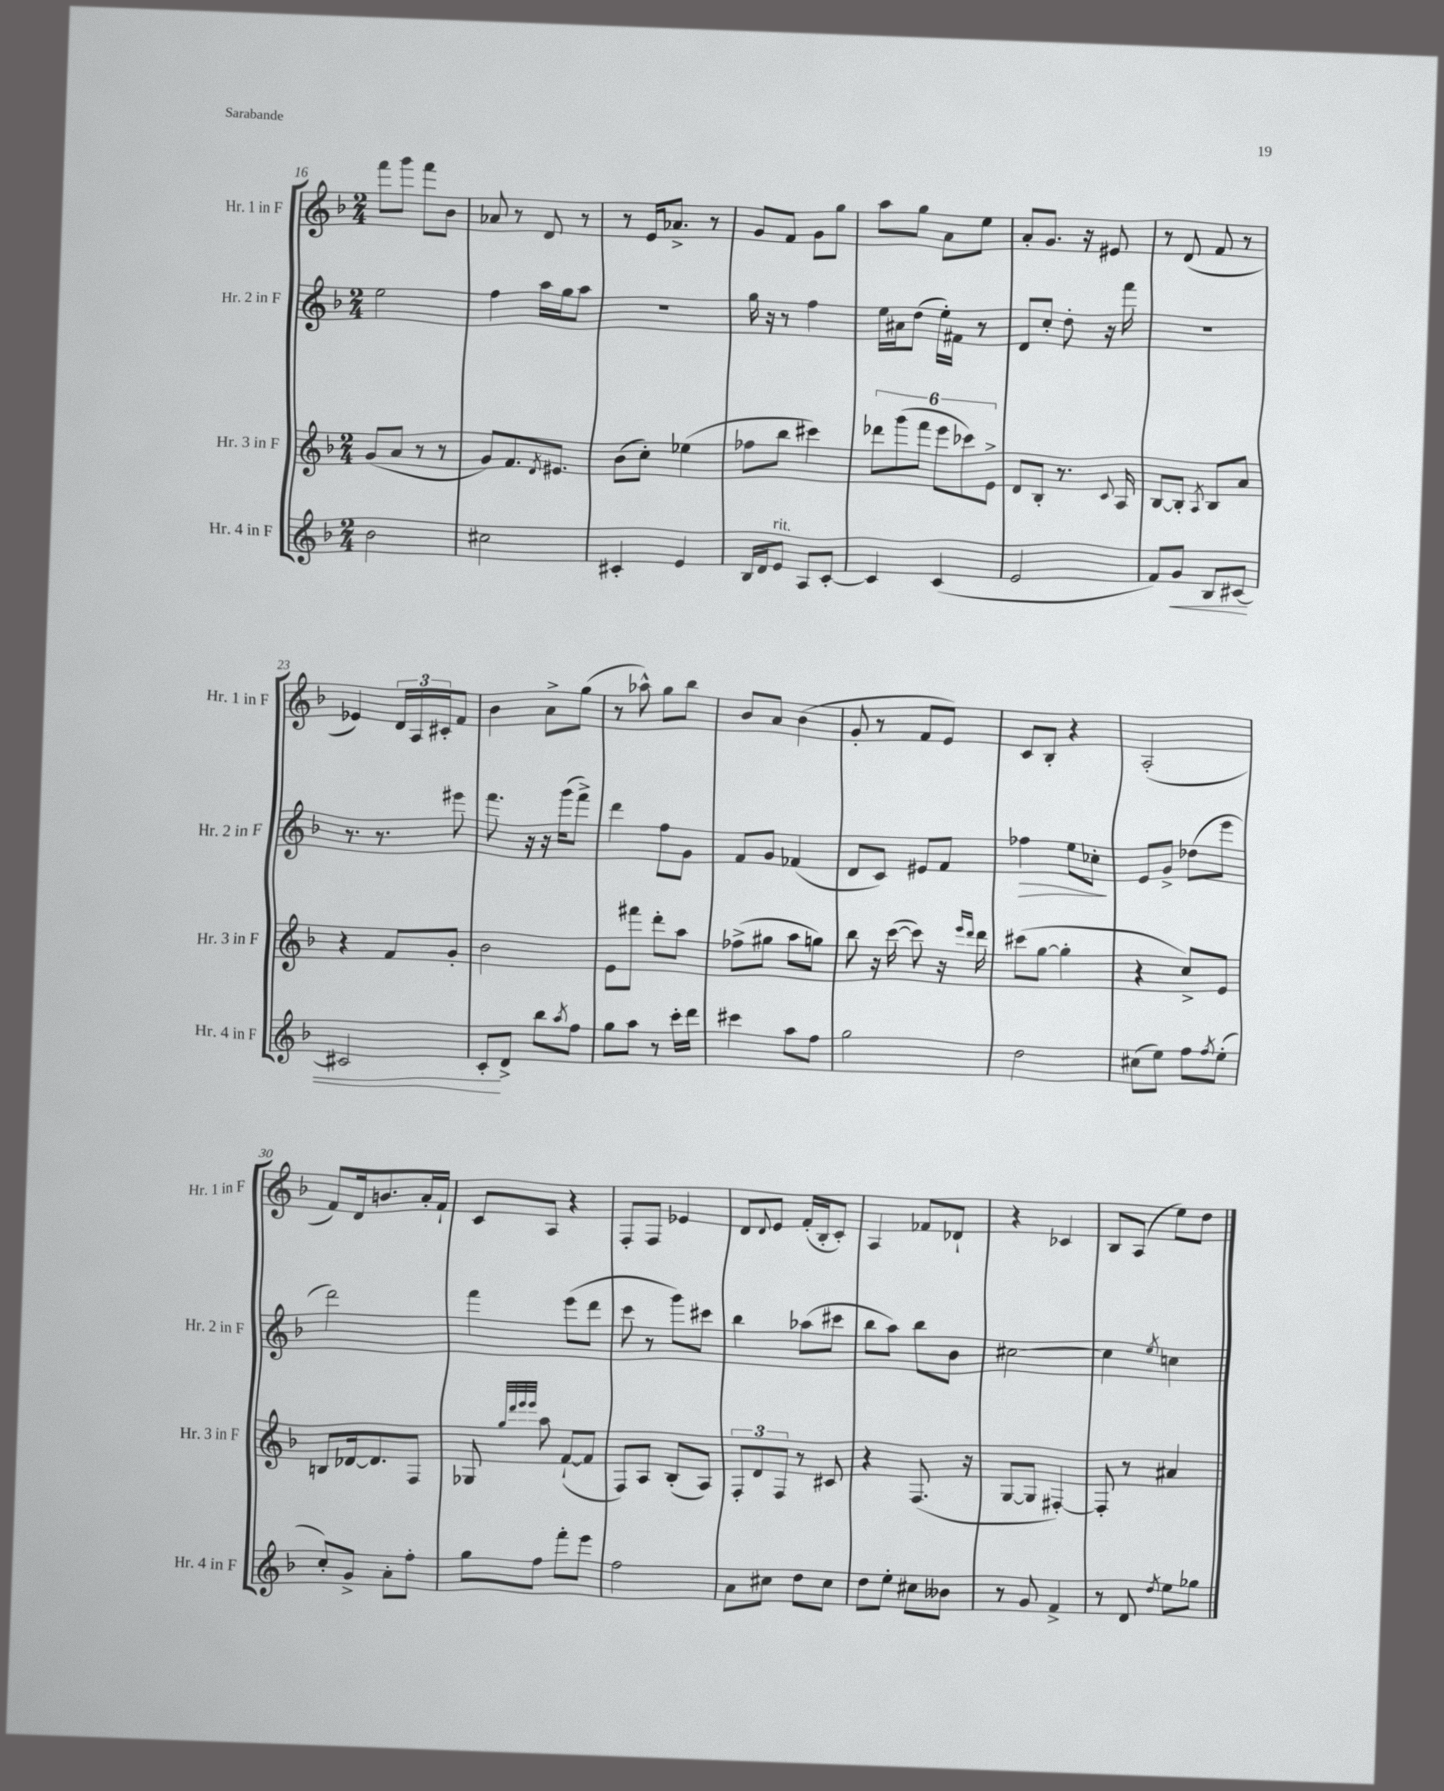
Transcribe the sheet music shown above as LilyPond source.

<<
\new StaffGroup <<
\new Staff = "s0" \with { instrumentName = "Hr. 1 in F" shortInstrumentName = "Hr. 1 in F" } {
    \clef treble \key f \major \numericTimeSignature \time 2/4
    f'''8 g'''8 f'''8 bes'8 |
    aes'8 r8 d'8 r8 |
    r8 e'16 aes'8.-> r8 |
    g'8 f'8 g'8 g''8 |
    a''8 g''8 a'8 e''8 |
    a'8-. g'8. r16 eis'8 |
    r8 d'8( f'8 r8 |
    ees'4) \tuplet 3/2 { d'16 a16 cis'16-. } f'8 |
    bes'4 a'8-> g''8( |
    r8 aes''8-^) g''8 bes''8 |
    bes'8 a'8 bes'4( |
    g'8-. r8 f'8 e'8) |
    c'8 bes8-. r4 |
    a2-.( |
    f'8) d'16 b'8. a'16-. f'16-! |
    c'8 a8 r4 |
    f8-. f8 ees'4 |
    d'8 \appoggiatura { d'8 } e'8 f'16-.( bes16-. c'8-.) |
    a4 fes'8 des'8-! |
    r4 ces'4 |
    bes8 a8( e''8) d''8 \bar "|." |
}
\new Staff = "s1" \with { instrumentName = "Hr. 2 in F" shortInstrumentName = "Hr. 2 in F" } {
    \clef treble \key f \major \numericTimeSignature \time 2/4
    e''2 |
    f''4 a''16 g''16 a''8 |
    R2 |
    g''16 r16 r8 f''4 |
    e''16 ais'16 d''8( e''16-.) fis'16 r8 |
    d'8 c''8-. d''8-. r16 f'''16 |
    R2 |
    r8. r8. eis'''8 |
    f'''8. r16 r16 g'''16( f'''8->) |
    d'''4 f''8 g'8 |
    f'8 g'8 fes'4( |
    d'8 c'8) eis'8 f'8 |
    fes''4\> e''8 ces''8-.\! |
    e'8 g'8-> des''8( e'''8 |
    d'''2) |
    f'''4 e'''8( d'''8 |
    c'''8 r8 g'''8) cis'''8 |
    bes''4 aes''8( cis'''8 |
    bes''8 a''8) bes''8 bes'8 |
    cis''2~ |
    cis''4 \acciaccatura { e''8 } c''4 \bar "|." |
}
\new Staff = "s2" \with { instrumentName = "Hr. 3 in F" shortInstrumentName = "Hr. 3 in F" } {
    \clef treble \key f \major \numericTimeSignature \time 2/4
    g'8( a'8 r8 r8 |
    g'8) f'8. \acciaccatura { d'8 } eis'8. |
    bes'8( c''8-.) ees''4( |
    fes''8 bes''8 cis'''4) |
    \tuplet 6/4 { des'''8 g'''8( f'''8 e'''8 ces'''8) e'8-> } |
    d'8 bes8-. r8. \appoggiatura { c'8 } a16 |
    bes8~ bes8-. \acciaccatura { a8 } bes8 a'8 |
    r4 f'8 g'8-. |
    bes'2 |
    e'8 fis'''8 d'''8-. a''8 |
    fes''8->( gis''8 a''8 g''8) |
    bes''8 r16 c'''16~( c'''8) r16 \grace { e'''16 d'''16 } d'''16 |
    cis'''8( g''8~ g''4-. |
    r4 c''8->) e'8 |
    b8 des'16~ des'8. f8 |
    ges8 \grace { g''32 d'''32 e'''32 e'''32 } a''8 f'8~-!( f'8 |
    f8) a8 bes8-.( a8) |
    \tuplet 3/2 { f8-. d'8 f8 } r8 cis'8 |
    r4 f8.( r16 |
    g8~ g8 fis4~-.) |
    fis8-. r8 ais'4 \bar "|." |
}
\new Staff = "s3" \with { instrumentName = "Hr. 4 in F" shortInstrumentName = "Hr. 4 in F" } {
    \clef treble \key f \major \numericTimeSignature \time 2/4
    bes'2 |
    cis''2 |
    cis'4-. e'4 |
    bes16 d'16 e'8^\markup { \italic "rit." } a8 c'8~-. |
    c'4 c'4( |
    e'2 |
    f'8) g'8\< bes8 cis'8~ |
    cis'2 |
    c'8-.\! d'8-> bes''8 \acciaccatura { a''8 } f''8 |
    g''8 a''8 r8 c'''16-. d'''16 |
    cis'''4 a''8 f''8 |
    g''2 |
    d''2 |
    cis''8( e''8) f''8 \acciaccatura { f''8 } e''8-.( |
    c''8-.) g'8-> a'8-. f''8-. |
    g''8 f''8 f'''8-. e'''8 |
    f''2 |
    a'8 cis''8 d''8 cis''8 |
    d''8 e''8-. cis''8 beses'8 |
    r8 g'8 f'4-> |
    r8 d'8 \acciaccatura { d''8 } e''8 ges''8 \bar "|." |
}
>>
>>
\layout { \context { \Score currentBarNumber = #16 } }
